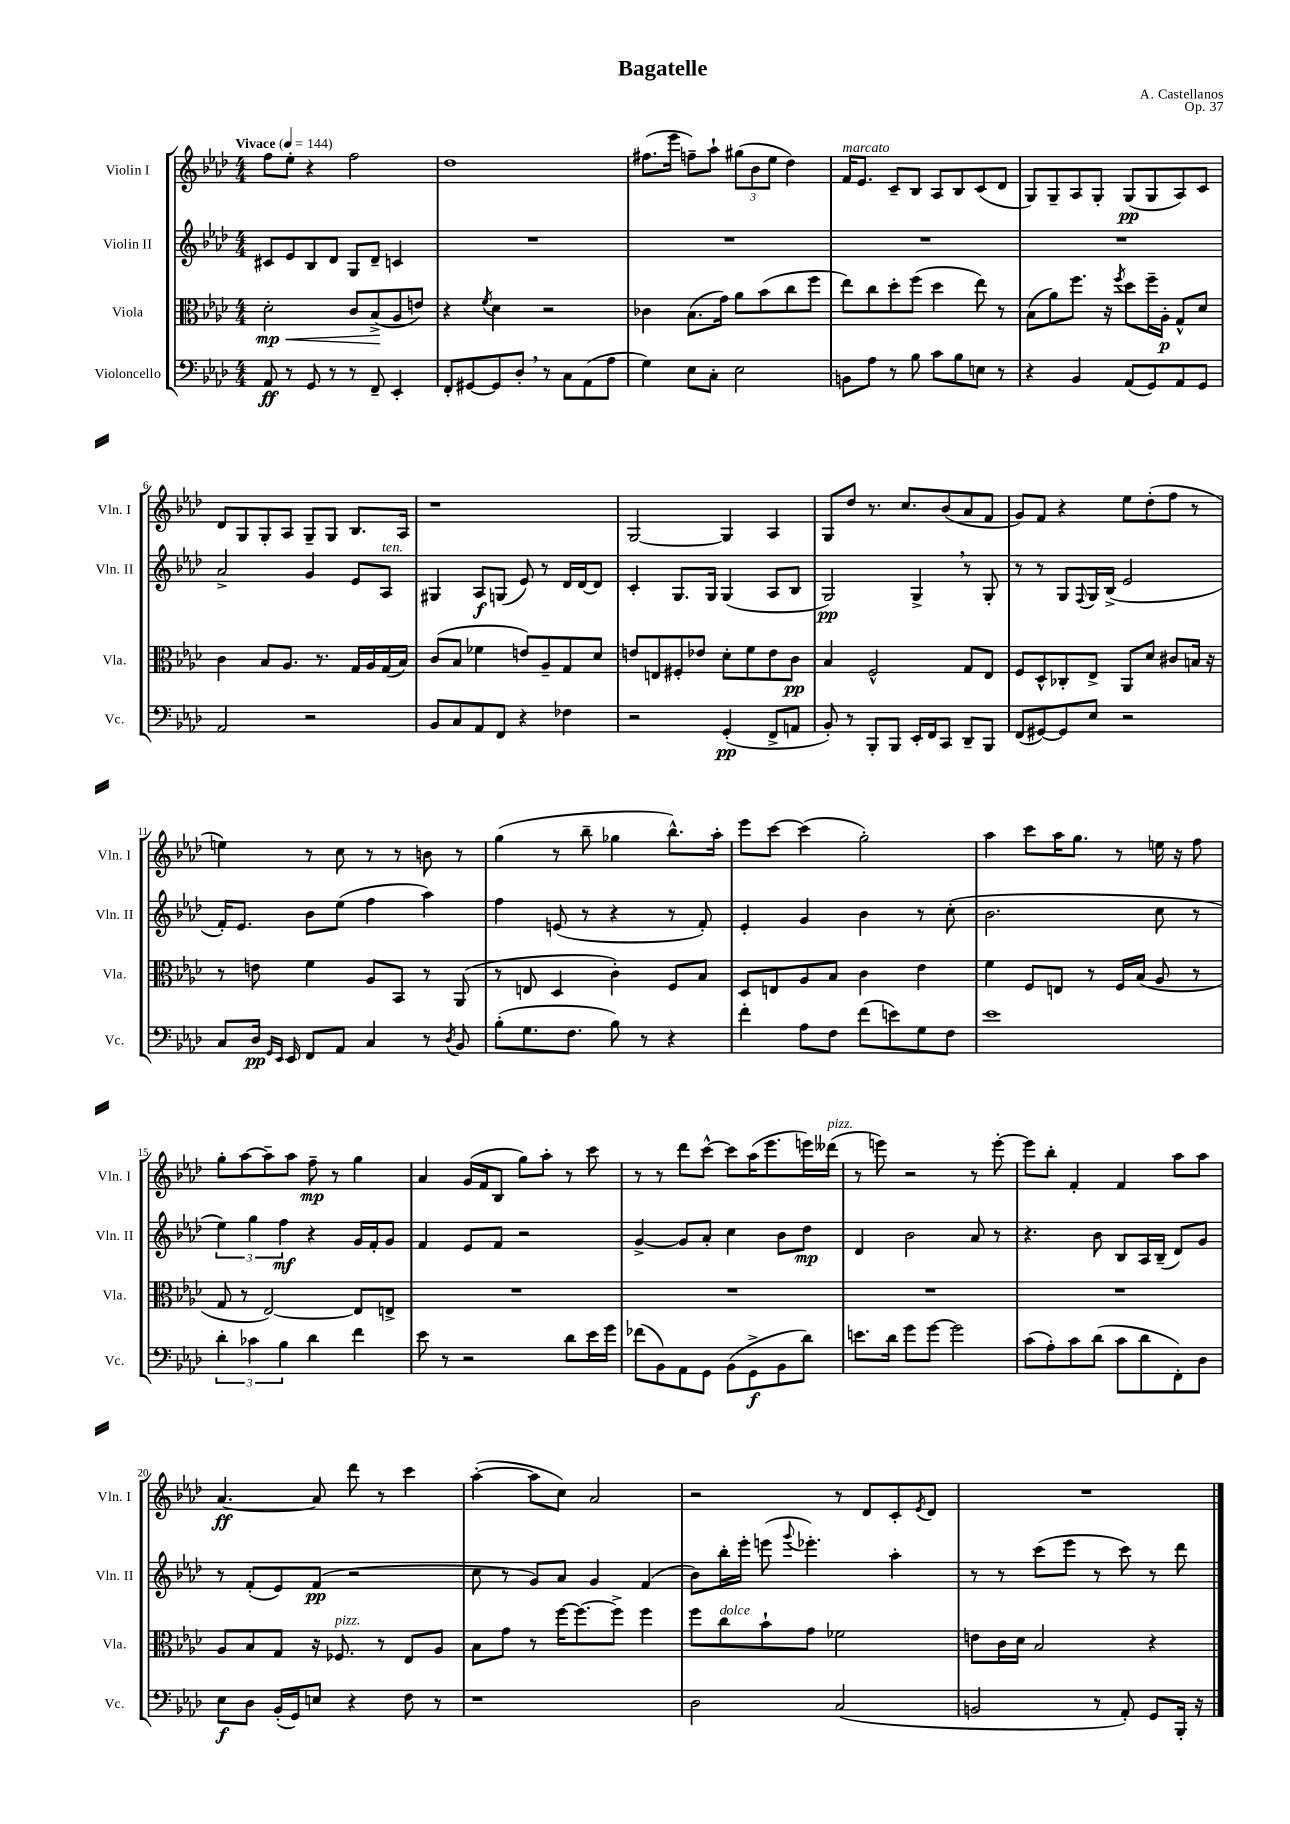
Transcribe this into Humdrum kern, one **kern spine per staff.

**kern	**dynam	**kern	**dynam	**kern	**dynam	**kern	**dynam
*part4	*part4	*part3	*part3	*part2	*part2	*part1	*part1
*staff4	*staff4	*staff3	*staff3	*staff2	*staff2	*staff1	*staff1
*I"Violoncello	*	*I"Viola	*	*I"Violin II	*	*I"Violin I	*
*I'Vc.	*	*I'Vla.	*	*I'Vln. II	*	*I'Vln. I	*
*clefF4	*	*clefC3	*	*clefG2	*	*clefG2	*
*k[b-e-a-d-]	*	*k[b-e-a-d-]	*	*k[b-e-a-d-]	*	*k[b-e-a-d-]	*
*M4/4	*	*M4/4	*	*M4/4	*	*M4/4	*
*MM144	*	*MM144	*	*MM144	*	*MM144	*
=1	=1	=1	=1	=1	=1	=1	=1
!	!	!	!	!	!	!LO:TX:a:B:t=Vivace	!
!	!	!	!LO:HP:b	!	!	!	!
8AA-/	ff	2d-'\	< mp	8c#X/L	.	8ff\L	.
8r	.	.	.	8e-/	.	8ee-'\J	.
8GG/	.	.	.	8B-/	.	4r	.
8r	.	.	.	8d-/J	.	.	.
8r	.	8c/L	.	8G/L	.	2ff\	.
8FF~/	.	(8B-^/	.	8d-~/J	.	.	.
4EE-'/	.	8A-/	[	4cn/	.	.	.
.	.	8en/J)	.	.	.	.	.
=2	=2	=2	=2	=2	=2	=2	=2
8FF'/L	.	4r	.	1r	.	1dd-	.
[8GG#X/	.	.	.	.	.	.	.
.	.	8qf/	.	.	.	.	.
8GG#/]	.	4d-\	.	.	.	.	.
8D-',/J	.	.	.	.	.	.	.
8r	.	2r	.	.	.	.	.
8C\L	.	.	.	.	.	.	.
(8AA-\	.	.	.	.	.	.	.
8A-\J	.	.	.	.	.	.	.
=3	=3	=3	=3	=3	=3	=3	=3
4G\)	.	4c-X\	.	1r	.	(8.ff#X\L	.
.	.	.	.	.	.	16eee-\Jk	.
8E-\L	.	(8.B-\L	.	.	.	8ffn~\L)	.
8C'\J	.	.	.	.	.	8aa-`\J	.
.	.	16g\Jk)	.	.	.	.	.
2E-\	.	8a-\L	.	.	.	(12gg#X\L	.
.	.	.	.	.	.	12b-\	.
.	.	(8b-\	.	.	.	.	.
.	.	.	.	.	.	12ee-\J	.
.	.	8cc\	.	.	.	4dd-\)	.
.	.	8ff\J	.	.	.	.	.
=4	=4	=4	=4	=4	=4	=4	=4
!	!	!	!	!	!	!LO:TX:a:i:t=marcato	!
8BBn\L	.	8ee-\L)	.	1r	.	16f/KL	.
.	.	.	.	.	.	8.e-/J	.
8A-\J	.	8cc\	.	.	.	.	.
8r	.	8dd-'\	.	.	.	8c~/L	.
8B-\	.	(8ff\J	.	.	.	8B-/J	.
8c\L	.	4dd-\	.	.	.	8A-/L	.
8B-\	.	.	.	.	.	8B-/	.
8En\J	.	8ee-\)	.	.	.	(8c/	.
8r	.	8r	.	.	.	8d-/J	.
=5	=5	=5	=5	=5	=5	=5	=5
4r	.	(8B-\L	.	1r	.	8G/L)	.
.	.	8a-\)	.	.	.	8G~/	.
4BB-/	.	8.ff\J	.	.	.	8A-/	.
.	.	.	.	.	.	8G'/J	.
.	.	16r	.	.	.	.	.
.	.	8qff/	.	.	.	.	.
(8AA-/L	.	8dd-\L	.	.	.	(8G/L	pp
8GG/)	.	16ff~\L	.	.	.	8G/	.
.	.	16A-'\JJ	p	.	.	.	.
8AA-/	.	8G^^/L	.	.	.	8A-/)	.
8GG/J	.	8d-/J	.	.	.	8c/J	.
!!LO:LB:g=z
=6	=6	=6	=6	=6	=6	=6	=6
2AA-/	.	4c\	.	2a-^/	.	8d-/L	.
.	.	.	.	.	.	8G/	.
.	.	8B-/L	.	.	.	8G'/	.
.	.	8.A-/J	.	.	.	8A-/J	.
2r	.	.	.	4g/	.	8G~/L	.
.	.	8.r	.	.	.	.	.
.	.	.	.	.	.	8G/J	.
.	.	16G/LL	.	8e-/L	.	8.B-/L	.
.	.	16A-/	.	.	.	.	.
!	!	!	!	!LO:TX:a:i:t=ten.	!	!	!
.	.	(16G/	.	8A-/J	.	.	.
.	.	16B-/JJ)	.	.	.	16A-/Jk	.
=7	=7	=7	=7	=7	=7	=7	=7
8BB-/L	.	(8c/L	.	4G#X/	.	1r	.
8C/	.	8B-/J	.	.	.	.	.
8AA-/	.	4f-X\	.	8A-/L	f	.	.
8FF/J	.	.	.	(8Gn/J	.	.	.
4r	.	8en/L)	.	8e-/)	.	.	.
.	.	8A-~/	.	8r	.	.	.
4F-X\	.	8G/	.	16d-/LL	.	.	.
.	.	.	.	[16d-/J	.	.	.
.	.	8d-/J	.	8d-/J]	.	.	.
=8	=8	=8	=8	=8	=8	=8	=8
2r	.	8en/L	.	4c'/	.	[2G/	.
.	.	8En/	.	.	.	.	.
.	.	8F#X'/	.	8.G/L	.	.	.
.	.	8e-X/J	.	.	.	.	.
.	.	.	.	16G/Jk	.	.	.
(4GG'/	pp	8d-'\L	.	(4G/	.	4G/]	.
.	.	8f\	.	.	.	.	.
8FF^/L	.	8e-\	.	8A-/L	.	4A-/	.
8AAn/J	.	8c\J	pp	8B-/J	.	.	.
=9	=9	=9	=9	=9	=9	=9	=9
8BB-'/)	.	4B-/	.	2G/)	pp	8G/L	.
8r	.	.	.	.	.	8dd-/J	.
8BBB-'/L	.	2F^^/	.	.	.	8.r	.
8BBB-/J	.	.	.	.	.	.	.
.	.	.	.	.	.	8.cc/L	.
16EE-'/LL	.	.	.	4G^,/	.	.	.
16FF/J	.	.	.	.	.	.	.
8CC/J	.	.	.	.	.	(8b-/	.
8DD-~/L	.	8G/L	.	8r	.	8a-/	.
8BBB-/J	.	8E-/J	.	8G'/	.	8f/J	.
=10	=10	=10	=10	=10	=10	=10	=10
(8FF/L	.	8F/L	.	8r	.	8g/L)	.
[8GG#X/)	.	8D-^^/	.	8r	.	8f/J	.
8GG#/]	.	8C-X'/	.	8G/L	.	4r	.
.	.	.	.	8qqF/	.	.	.
8E-/J	.	8E-^/J	.	16G/L	.	.	.
.	.	.	.	(16B-^/JJ	.	.	.
2r	.	8AA-/L	.	2e-/	.	8ee-\L	.
.	.	8d-/J	.	.	.	(8dd-'\	.
.	.	8c#X/L	.	.	.	8ff\J	.
.	.	16Bn/Jk	.	.	.	8r	.
.	.	16r	.	.	.	.	.
!!LO:LB:g=z
=11	=11	=11	=11	=11	=11	=11	=11
8C/L	.	8r	.	16f'/KL)	.	4een\)	.
.	.	.	.	8.e-/J	.	.	.
16D-/Jk	pp	8en\	.	.	.	.	.
16qqGG/LL	.	.	.	.	.	.	.
16qqEE-/JJ	.	.	.	.	.	.	.
16EE-/	.	.	.	.	.	.	.
8FF/L	.	4f\	.	8b-\L	.	8r	.
8AA-/J	.	.	.	(8ee-\J	.	8cc\	.
4C/	.	8A-/L	.	4ff\	.	8r	.
.	.	8BB-/J	.	.	.	8r	.
8r	.	8r	.	4aa-\)	.	8bn\	.
8qD-/	.	.	.	.	.	.	.
8BB-/	.	(8AA-/	.	.	.	8r	.
=12	=12	=12	=12	=12	=12	=12	=12
(8B-'\L	.	8r	.	4ff\	.	(4gg\	.
8.G\	.	8En/	.	.	.	.	.
.	.	4D-/	.	(8en/	.	8r	.
8.F\J	.	.	.	.	.	.	.
.	.	.	.	8r	.	8bb-~\	.
8B-\)	.	4c'\)	.	4r	.	4gg-X\	.
8r	.	.	.	.	.	.	.
4r	.	8F/L	.	8r	.	8.bb-^^\L)	.
.	.	8B-/J	.	8f'/)	.	.	.
.	.	.	.	.	.	16aa-'\Jk	.
=13	=13	=13	=13	=13	=13	=13	=13
4f'\	.	8D-/L	.	4e-'/	.	8eee-\L	.
.	.	8En/	.	.	.	[8ccc\J	.
8A-\L	.	8A-/	.	4g/	.	(4ccc\]	.
8F\J	.	8B-/J	.	.	.	.	.
(8f\L	.	4c\	.	4b-\	.	2gg'\)	.
8en\)	.	.	.	.	.	.	.
8G\	.	4e-\	.	8r	.	.	.
8F\J	.	.	.	(8cc'\	.	.	.
=14	=14	=14	=14	=14	=14	=14	=14
1e-	.	4f\	.	2.b-\	.	4aa-\	.
.	.	8F/L	.	.	.	8ccc\L	.
.	.	8En/J	.	.	.	16aa-\K	.
.	.	.	.	.	.	8.gg\J	.
.	.	8r	.	.	.	.	.
.	.	16F/LL	.	.	.	8r	.
.	.	(16B-/JJ	.	.	.	.	.
.	.	8A-/	.	8cc\	.	16een\	.
.	.	.	.	.	.	16r	.
.	.	8r	.	8r	.	8ff\	.
!!LO:LB:g=z
=15	=15	=15	=15	=15	=15	=15	=15
6d-'\	.	8G/	.	6ee-\)	.	8gg'\L	.
.	.	8r	.	.	.	[8aa-\	.
6c-X\	.	.	.	6gg\	.	.	.
.	.	[2E-/)	.	.	.	8aa-~\]	.
6B-\	.	.	.	6ff\	mf	.	.
.	.	.	.	.	.	8aa-\J	.
4d-\	.	.	.	4r	.	8ff~\	mp
.	.	.	.	.	.	8r	.
4f\	.	8E-/L]	.	16g/LL	.	4gg\	.
.	.	.	.	16f'/J	.	.	.
.	.	8En^/J	.	8g/J	.	.	.
=16	=16	=16	=16	=16	=16	=16	=16
8e-\	.	1r	.	4f/	.	4a-/	.
8r	.	.	.	.	.	.	.
2r	.	.	.	8e-/L	.	(16g/LL	.
.	.	.	.	.	.	16f/J	.
.	.	.	.	8f/J	.	8B-/J	.
.	.	.	.	2r	.	8gg\L)	.
.	.	.	.	.	.	8aa-'\J	.
8d-\L	.	.	.	.	.	8r	.
16e-\L	.	.	.	.	.	8ccc\	.
16g\JJ	.	.	.	.	.	.	.
=17	=17	=17	=17	=17	=17	=17	=17
(8f-X\L	.	1r	.	[4g^/	.	8r	.
8BB-\)	.	.	.	.	.	8r	.
8AA-\	.	.	.	8g/L]	.	8ddd-\L	.
8GG\J	.	.	.	8a-'/J	.	[8ccc^^\J	.
(8BB-\L	.	.	.	4cc\	.	8ccc\L]	.
8GG^\	f	.	.	.	.	(16aa-\K	.
.	.	.	.	.	.	8.eee-\	.
8BB-\	.	.	.	8b-\L	.	.	.
8d-\J)	.	.	.	8dd-\J	mp	16eeen\L)	.
!	!	!	!	!	!	!LO:TX:a:i:t=pizz.	!
.	.	.	.	.	.	(16ddd--X\JJ	.
=18	=18	=18	=18	=18	=18	=18	=18
8.en\L	.	1r	.	4d-/	.	8r	.
.	.	.	.	.	.	8eeen\)	.
16d-\Jk	.	.	.	.	.	.	.
8g\L	.	.	.	2b-\	.	2r	.
[8g\J	.	.	.	.	.	.	.
2g\]	.	.	.	.	.	.	.
.	.	.	.	8a-/	.	8r	.
.	.	.	.	8r	.	[8eee'\	.
=19	=19	=19	=19	=19	=19	=19	=19
(8c\L	.	1r	.	4.r	.	8eee\L]	.
8A-'\)	.	.	.	.	.	8bb-'\J	.
8c\	.	.	.	.	.	4f'/	.
(8d-\J	.	.	.	8b-\	.	.	.
8c\L	.	.	.	8B-/L	.	4f/	.
8d-\	.	.	.	16A-/L	.	.	.
.	.	.	.	(16B-~/JJ	.	.	.
8FF'\)	.	.	.	8d-/L)	.	8aa-\L	.
8D-\J	.	.	.	8g/J	.	8aa-\J	.
!!LO:LB:g=z
=20	=20	=20	=20	=20	=20	=20	=20
8E-\L	f	8A-/L	.	8r	.	[4.a-/	ff
8D-\J	.	8B-/	.	(8f'/L	.	.	.
(16BB-'/LL	.	8G/J	.	8e-/)	.	.	.
16GG/J)	.	.	.	.	.	.	.
8En/J	.	16r	.	(8f/J	pp	8a-/]	.
!	!	!LO:TX:a:i:t=pizz.	!	!	!	!	!
.	.	8.F-X/	.	.	.	.	.
4r	.	.	.	2r	.	8ddd-\	.
.	.	8r	.	.	.	8r	.
8F\	.	8E-/L	.	.	.	4ccc\	.
8r	.	8A-/J	.	.	.	.	.
=21	=21	=21	=21	=21	=21	=21	=21
1r	.	8B-\L	.	8cc\	.	([4aa-'\	.
.	.	8g\J	.	8r	.	.	.
.	.	8r	.	8g/L)	.	8aa-\L]	.
.	.	[16ff\KL	.	8a-/J	.	8cc\J)	.
.	.	8.ff\_	.	.	.	.	.
.	.	.	.	4g/	.	2a-/	.
.	.	8ff^\J]	.	.	.	.	.
.	.	4ff\	.	(4f/	.	.	.
=22	=22	=22	=22	=22	=22	=22	=22
2D-\	.	8ff\L	.	8b-\L)	.	2r	.
!	!	!LO:TX:a:i:t=dolce	!	!	!	!	!
.	.	8cc\	.	16bb-'\L	.	.	.
.	.	.	.	16eee-'\JJ	.	.	.
.	.	8b-`\	.	(8eeen\	.	.	.
.	.	.	.	8qqggg/	.	.	.
.	.	8g\J	.	4.eee-X'\)	.	.	.
(2C/	.	2f-X\	.	.	.	8r	.
.	.	.	.	.	.	8d-/L	.
.	.	.	.	4aa-'\	.	8c'/	.
.	.	.	.	.	.	8qe-/	.
.	.	.	.	.	.	8d-/J	.
=23	=23	=23	=23	=23	=23	=23	=23
2BBn/	.	8en\L	.	8r	.	1r	.
.	.	16c\L	.	8r	.	.	.
.	.	16d-\JJ	.	.	.	.	.
.	.	2B-/	.	(8ccc\L	.	.	.
.	.	.	.	8eee-\J	.	.	.
8r	.	.	.	8r	.	.	.
8AA-'/)	.	.	.	8ccc\)	.	.	.
8GG/L	.	4r	.	8r	.	.	.
16BBB-'/Jk	.	.	.	8ddd-\	.	.	.
16r	.	.	.	.	.	.	.
==	==	==	==	==	==	==	==
*-	*-	*-	*-	*-	*-	*-	*-
